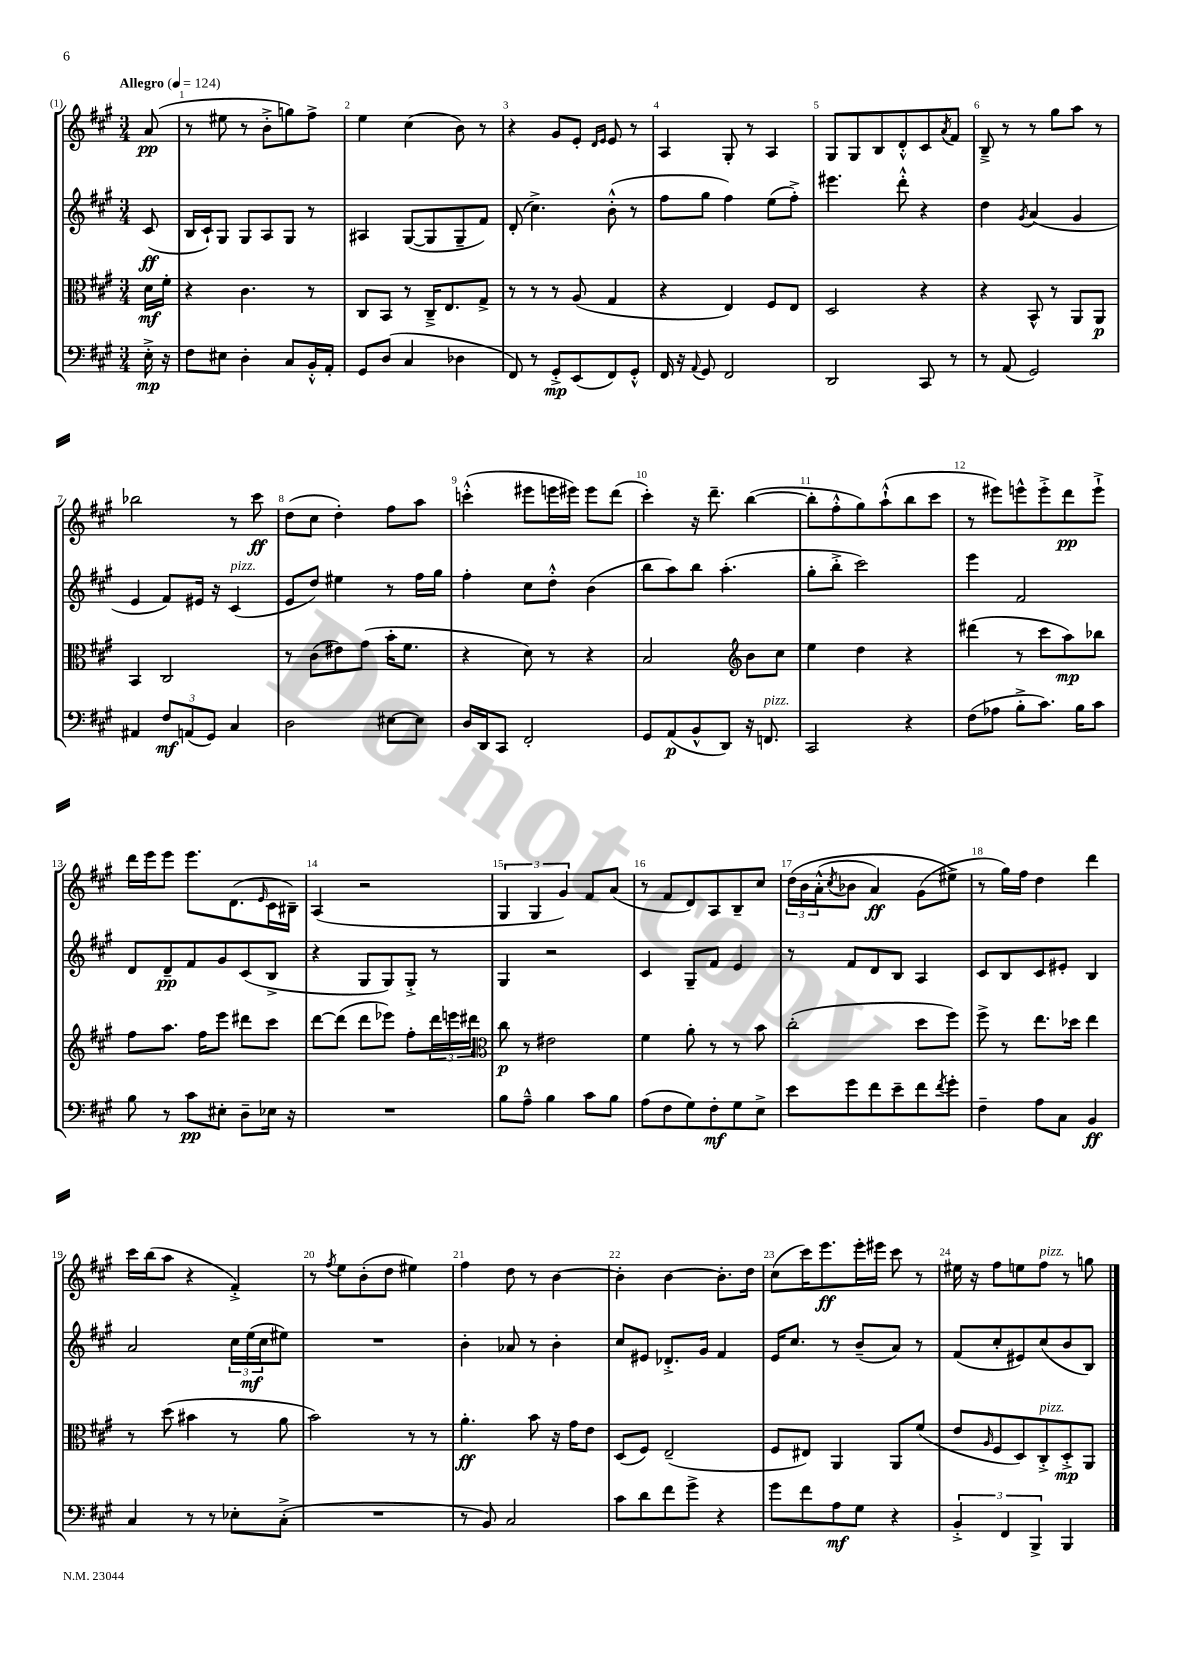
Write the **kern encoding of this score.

**kern	**kern	**kern	**kern
*staff4	*staff3	*staff2	*staff1
*clefF4	*clefC3	*clefG2	*clefG2
*k[f#c#g#]	*k[f#c#g#]	*k[f#c#g#]	*k[f#c#g#]
*M3/4	*M3/4	*M3/4	*M3/4
*MM124	*MM124	*MM124	*MM124
16E'^\	16d\LL	(8c#/	(8a/
16r	16f#'\JJ	.	.
=	=	=	=
8F#\L	4r	16B/LL	8r
.	.	16c#`/J)	.
8E#\J	.	8G#/J	8ee#\
4D'\	4.c#\	8G#/L	8r
.	.	8A/	8b'^\L
8C#/L	.	8G#/J	8gg\)
16BB'^^/L	8r	8r	8ff#^\J
16AA'/JJ	.	.	.
=	=	=	=
8GG#/L	8C#/L	4A#/	4ee\
(8D/J	8BB/J	.	.
4C#/	8r	([8G#/L	(4cc#\
.	16C#~^/LK	8G#/]	.
.	8.E/	.	.
4D-\	.	8G#~/	8b\)
.	8G#^/J	8f#/J)	8r
=	=	=	=
8FF#/)	8r	(8d'/	4r
8r	8r	4.cc#^\)	.
8GG#'^/L	8r	.	8g#/L
(8EE/	(8A/	.	8e'/J
.	.	.	16qqd/LL
.	.	.	16qqe/JJ
8FF#/)	4G#/	(8b'^^\	8e/
8GG#'^^/J	.	8r	8r
=	=	=	=
16FF#/	4r	8ff#\L	4A/
16r	.	.	.
8qqAA/	.	.	.
8GG#/	.	8gg#\J	.
2FF#/	4E/)	4ff#\)	8G#'/
.	.	.	8r
.	8F#/L	(8ee\L	4A/
.	8E/J	8ff#'^\J)	.
=	=	=	=
2DD/	2D/	4.eee#\	8G#/L
.	.	.	8G#/
.	.	.	8B/
.	.	8ddd'^^\	8d'^^/
8CC#/	4r	4r	8c#/
.	.	.	8qa/
8r	.	.	8f#/J
=	=	=	=
8r	4r	4dd\	8B~^/
(8AA/	.	.	8r
.	.	8qg#/	.
2GG#/)	8BB^^/	(4a/	8r
.	8r	.	8gg#\L
.	8AA/L	4g#/	8aa\J
.	8AA/J	.	8r
=	=	=	=
4AA#/	4BB/	4e/	2bb-\
12F#/L	2C#/	8f#/L)	.
(12AA/	.	.	.
.	.	16e#/Jk	.
12GG#/J)	.	.	.
.	.	16r	.
4C#/	.	(4c#/	8r
.	.	.	8ccc#\
=	=	=	=
2D\	8r	8e/L	(8dd\L
.	(8c#\L	8dd/J)	8cc#\J
.	8e#\)	4ee#\	4dd'\)
.	(8g#\J	.	.
[8E#\L	16b'\LK	8r	8ff#\L
.	8.f#\J	.	.
8E#\]J	.	16ff#\LL	8aa\J
.	.	16gg#\JJ	.
=	=	=	=
16D/LL	4r	4ff#'\	(4ccc'^^\
16DD/J	.	.	.
8CC#/J	.	.	.
2FF#'/	8d\)	8cc#\L	8eee#\L
.	8r	8dd'^^\J	16eee\L
.	.	.	16eee#\JJ)
.	4r	(4b\	8eee#\L
.	.	.	(8ddd\J
=	=	=	=
8GG#/L	2B/	8bb\L	4ccc#'\)
(8AA/	.	8aa\)	.
8BB^^/	.	8bb\J	16r
.	.	.	8.ddd~\
8DD/J)	.	(4.aa'\	.
*	*clefG2	*	*
16r	8b\L	.	([4bb\
8.FF/	.	.	.
.	8cc#\J	.	.
=	=	=	=
2CC#/	4ee\	8gg#'\L	8bb'\]L
.	.	8bb'^\J	8ff#'^^\
.	4dd\	2ccc#\)	8gg#\)
.	.	.	(8aa`^^\
4r	4r	.	8bb\
.	.	.	8ccc#\J
=	=	=	=
(8F#\L	(4ddd#\	4eee\	8r
8A-\J	.	.	8eee#\L)
8B'^\L	8r	2f#/	8eee^^\
8.c#\J)	8ccc#\L	.	8eee'^\
.	8aa\)	.	8ddd\
16B\LK	.	.	.
8c#\J	8bb-\J	.	8eee`^\J
=	=	=	=
8B\	8ff#\L	8d/L	16ddd\LL
.	.	.	16eee\J
8r	8.aa\J	8d~/	8eee\J
8c#\L	.	8f#/	8.eee\L
.	16ff#\LK	.	.
8E#'\J	8eee\J	8g#/	.
.	.	.	(8.d\
8D~\L	8ddd#\L	(8c#/	.
.	.	.	16qqe/
16E-\Jk	8ccc#\J	8B^/J	16c#\L
16r	.	.	16B#~\JJ)
=	=	=	=
2.r	[8ddd\L	4r	(4A/
.	(8ddd\]J	.	.
.	8ddd\L	8G#/L	2r
.	8eee-\J)	8G#/)	.
.	8ff#'\L	8G#'^/J	.
.	24ddd\L	8r	.
.	24eee\	.	.
.	24ddd#\JJ	.	.
=	=	=	=
*	*clefC3	*	*
8B\L	8cc#\	4G#/	6G#/
8A~^^\J	8r	.	.
.	.	.	6G#/
4B\	2e#\	2r	.
.	.	.	6g#/)
8c#\L	.	.	8f#/L
8B\J	.	.	(8a/J
=	=	=	=
(8A\L	4f#\	4c#/	8r
8F#\	.	.	8f#/L
8G#\)	8a'\	8G#~/L	8d/)
8F#'\	8r	8f#/J	8A/
8G#\	8r	4e/	8B~/
8E^\J	8b\	.	8cc#/J
=	=	=	=
8e\L	(2cc#'\	8r	&(24dd\LL
.	.	.	24b\
.	.	.	(24a'^^\J
.	.	.	8qcc#/
8g#\	.	8f#/L	8b-\J
8f#\	.	8d/	4a/)
8e~\	.	8B/J	.
8f#\	8dd\L	4A/	(8g#\L
8qf#/	.	.	.
8g#'\J	8ff#\J)	.	8ee#^\J&)
=	=	=	=
4F#~\	8ff#^\	8c#/L	8r
.	8r	8B/	16gg#\LL)
.	.	.	16ff#\JJ
8A\L	8.ee\L	8c#/	4dd\
8C#\J	.	8e#'/J	.
.	16dd-\Jk	.	.
4BB/	4ee\	4B/	4ddd\
=	=	=	=
4C#/	8r	2a/	16ccc#\LL
.	.	.	(16bb\J
.	(8dd\	.	8aa\J
8r	4b#\	.	4r
8r	.	.	.
8E-'\L	8r	24cc#\LL	4f#'^/)
.	.	(24ee\	.
.	.	24cc#\J	.
(8C#'^\J	8a\	8ee#\J)	.
=	=	=	=
2.r	2b\)	2.r	8r
.	.	.	8qff#/
.	.	.	8ee\L
.	.	.	(8b'\
.	.	.	8dd\J
.	8r	.	4ee#\)
.	8r	.	.
=	=	=	=
8r	4.a'\	4b'\	4ff#\
8BB/)	.	.	.
2C#/	.	8a-/	8dd\
.	8b\	8r	8r
.	16r	4b'\	[4b\
.	16g#\LK	.	.
.	8e\J	.	.
=	=	=	=
8c#\L	(8D/L	8cc#/L	4b'\]
8d\	8F#/J)	8e#/J	.
8f#\	(2E~/	8.d-'^/L	[4b\
8g#^\J	.	.	.
.	.	16g#/Jk	.
4r	.	4f#/	8.b'\]L
.	.	.	16dd\Jk
=	=	=	=
8g#\L	8F#/L	16e/LK	(8cc#\L
.	.	8.cc#/J	.
8f#\	8E#/J)	.	16ccc#\K)
.	.	.	8.eee\
8A\	4AA/	8r	.
8G#\J	.	(8b~/L	16eee'\L
.	.	.	16eee#\JJ
4r	8AA/L	8a/J)	8ccc#\
.	(8f#/J	8r	8r
=	=	=	=
6BB'^/	8e/L	(8f#/L	16ee#\
.	.	.	16r
.	16qqA/	.	.
.	8F#/	8cc#'/	8ff#\L
6FF#/	.	.	.
.	8D/)	8e#/)	8ee\
6BBB^/	.	.	.
.	8C#'^/	(8cc#/	8ff#\J
4BBB/	8D'^/	8b/	8r
.	8AA/J	8B/J)	8gg\
==	==	==	==
*-	*-	*-	*-
